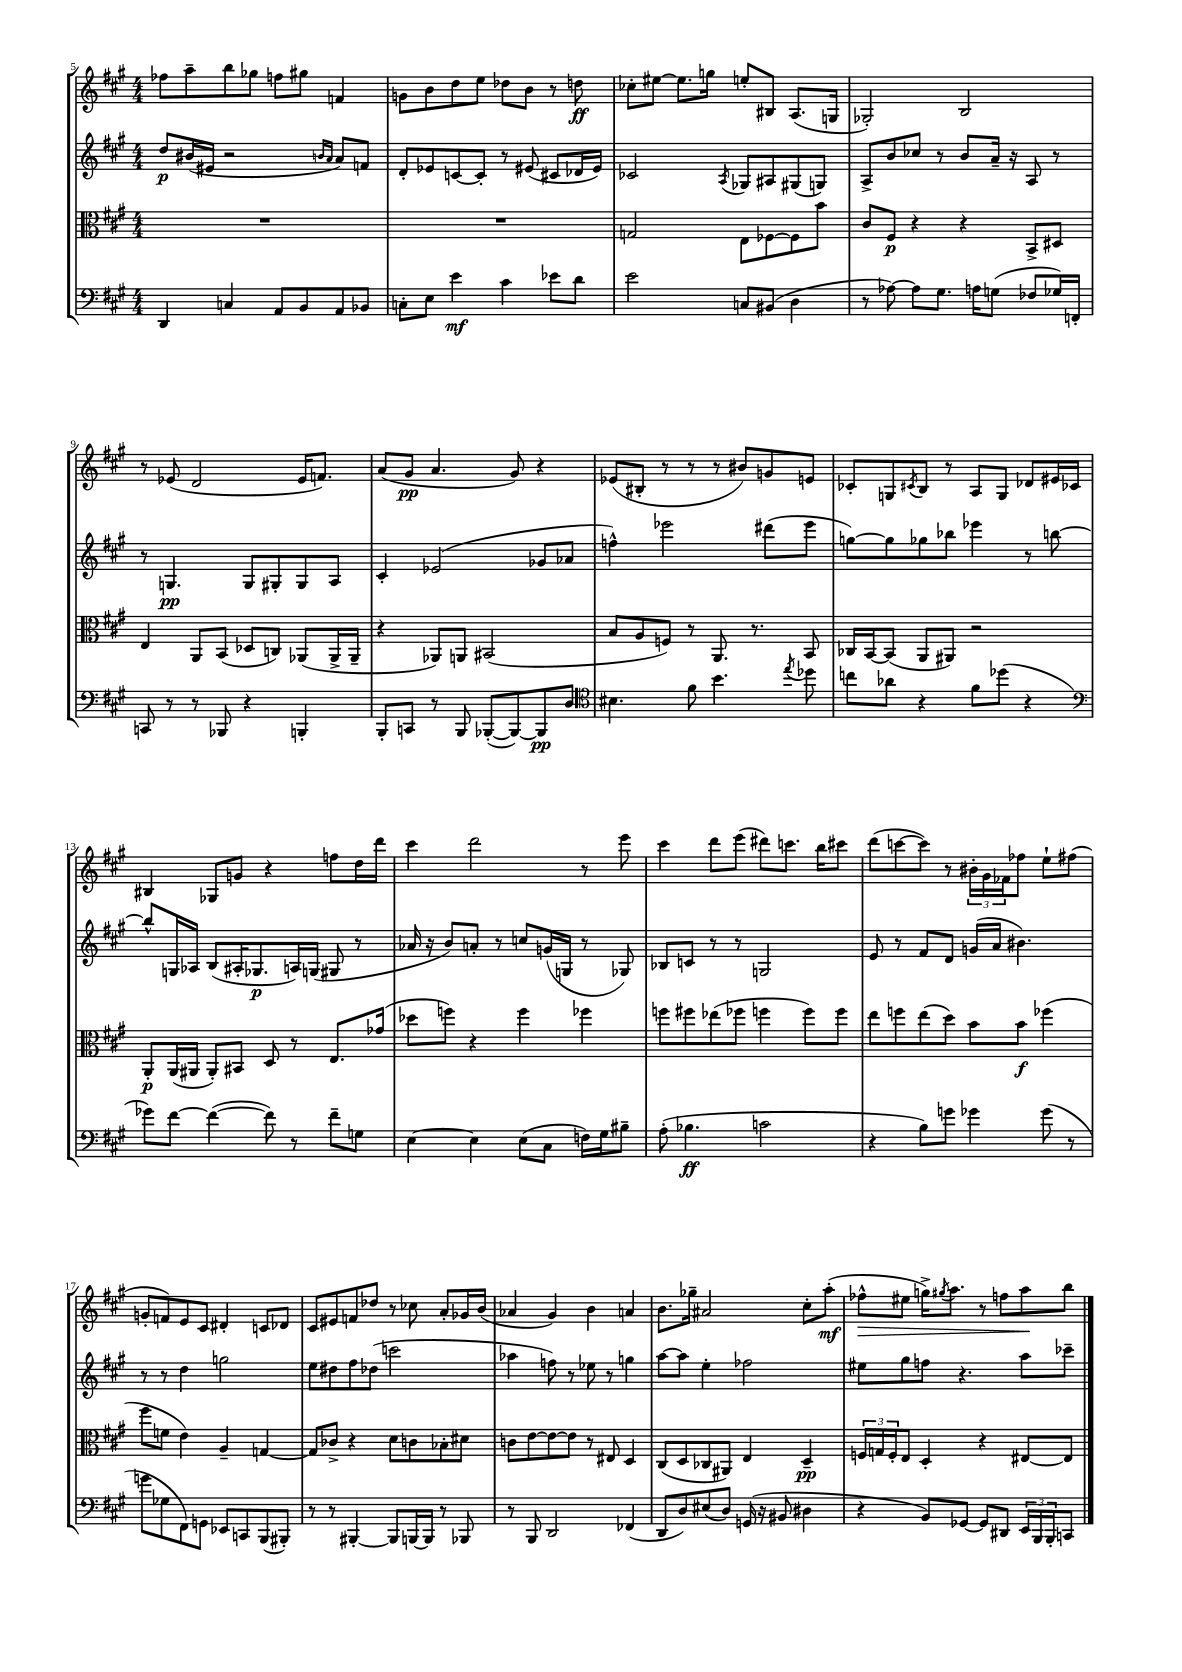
<<
\new StaffGroup <<
\new Staff = "s0" {
    \clef treble \key a \major \numericTimeSignature \time 4/4
    fes''8 a''8-- b''8 ges''8 f''8 gis''8 f'4 |
    g'8 b'8 d''8 e''8 des''8 b'8 r8 d''8\ff |
    ces''8-. eis''8~ eis''8. g''16 e''8-. bis8 a8.( g16 |
    ges2-.) b2 |
    r8 ees'8( d'2 ees'16 f'8.) |
    a'8( gis'8\pp a'4. gis'8) r4 |
    ees'8( bis8-. r8 r8 r8 bis'8) g'8 e'8 |
    ces'8-. g8 \acciaccatura { cis'8 } b8 r8 a8 g8 des'8 eis'16 ces'16 |
    bis4 ges8 g'8 r4 f''8 d''16 d'''16 |
    cis'''4 d'''2 r8 e'''8 |
    cis'''4 d'''8 e'''8( dis'''8) c'''8. b''16 cis'''8 |
    d'''8( c'''8~ c'''8) r8 \tuplet 3/2 { bis'16-. gis'16 fes'16 } fes''8 e''8-! fis''8( |
    g'8-. f'8) e'8 cis'8 dis'4-. c'8 des'8 |
    cis'8 eis'8 f'8 des''8 r8 ces''8 a'8-. ges'16 b'16( |
    aes'4 gis'4) b'4 a'4 |
    b'8. ges''16-- ais'2 cis''8-. a''8-.\mf( |
    fes''8-^\> eis''8 g''16->) \acciaccatura { gis''8 } a''8. r8 f''8 a''8\! b''8 \bar "|." |
}
\new Staff = "s1" {
    \clef treble \key a \major \numericTimeSignature \time 4/4
    d''8\p bis'16( eis'16 r2 \grace { b'16 a'16 } a'8) f'8 |
    d'8-. ees'8 c'8~ c'8-. r8 eis'8( cis'8 des'16 eis'16) |
    ces'2 \acciaccatura { a8 } ges8 ais8 gis8( g8) |
    a8-> b'8 ces''8 r8 b'8 a'16-- r16 a8 r8 |
    r8 g4.\pp g8 gis8-. gis8 a8 |
    cis'4-. ees'2( ges'8 aes'8 |
    f''4-^) ees'''2 dis'''8( ees'''8 |
    g''8~) g''8 ges''8 bes''8 ees'''4 r8 b''8~ |
    b''8-^ g16 aes16 b8( ais16-. ges8.\p a16) g16( gis8 r8 |
    aes'16 r16 b'8) a'8-. r8 c''8 g'16( g16 r8 ges8) |
    bes8 c'8 r8 r8 g2 |
    e'8 r8 fis'8 d'8 g'16( a'16 bis'4.) |
    r8 r8 d''4 g''2 |
    e''8 dis''8 fis''8 des''8( c'''2 |
    aes''4 f''8) r8 ees''8 r8 g''4 |
    a''8~ a''8 e''4-. fes''2 |
    eis''8 gis''8 f''8 r4. a''8 ces'''8-- \bar "|." |
}
\new Staff = "s2" {
    \clef alto \key a \major \numericTimeSignature \time 4/4
    R1 |
    R1 |
    g2 e8 fes8~ fes8 b'8 |
    cis'8 fis8\p r4 r4 b,8-> dis8 |
    e4 a,8 b,8( des8 c8) aes,8( aes,16-> aes,16-- |
    r4 aes,8) a,8 bis,2( |
    b8 a8 f8) r8 a,8. r8. b,8 |
    ces16 b,16~ b,8( a,8 ais,8) r2 |
    a,8-.\p a,16( ais,16 ais,8-.) bis,8 d8 r8 e8. ges'16( |
    des''8 f''8) r4 f''4 fes''4 |
    f''8 fis''8 ees''8( fes''8 f''4 f''8) f''8 |
    e''8 f''8 e''8( d''8) b'8 b'8\f fes''4( |
    fis''8 f'8 e'4) a4-- g4~ |
    g8 ces'8-> r4 d'8 c'8 bes8-. dis'8 |
    c'8 e'8~ e'8~ e'8 r8 eis8 d4 |
    cis8( d8 ces8 ais,8) e4 d4--\pp |
    \tuplet 3/2 { f16 g16 f16-. } e8 d4-. r4 eis8~ eis8 \bar "|." |
}
\new Staff = "s3" {
    \clef bass \key a \major \numericTimeSignature \time 4/4
    d,4 c4 a,8 b,8 a,8 bes,8 |
    c8-. e8 e'4\mf cis'4 ees'8 d'8 |
    e'2 c8 bis,8( d4 |
    r8 aes8~) aes8 gis8. a16 g8( fes8 ges16) f,16-. |
    c,8 r8 r8 bes,,8 r4 b,,4-. |
    b,,8-. c,8 r8 b,,8 bes,,8~-.( bes,,8~) bes,,8\pp d8 |
    \clef tenor bis4. fis'8 b'4. \acciaccatura { e''8 } des''8 |
    c''8 aes'8 r4 fis'8 des''8( r4 |
    \clef bass ges'8) fis'8~ fis'4~( fis'8) r8 fis'8-- g8 |
    e4~ e4 e8( cis8 f16) gis16 bis8-- |
    a8-.( bes4.\ff c'2 |
    r4 b8) g'8 ges'4 ges'8( r8 |
    g'8 ges8 fis,8) g,8 ees,8 c,8 b,,8( bis,,8-.) |
    r8 r8 bis,,4~-. bis,,8 b,,16~ b,,16 r8 bes,,8 |
    r8 b,,8 d,2 fes,4( |
    d,8 d8) eis8( d8) g,16( r16 bis,8 dis4 |
    r4 b,8) ges,8~ ges,8 dis,8 \tuplet 3/2 { e,16 b,,16 b,,16-. } c,8 \bar "|." |
}
>>
>>
\layout { \context { \Score currentBarNumber = #5 } }
